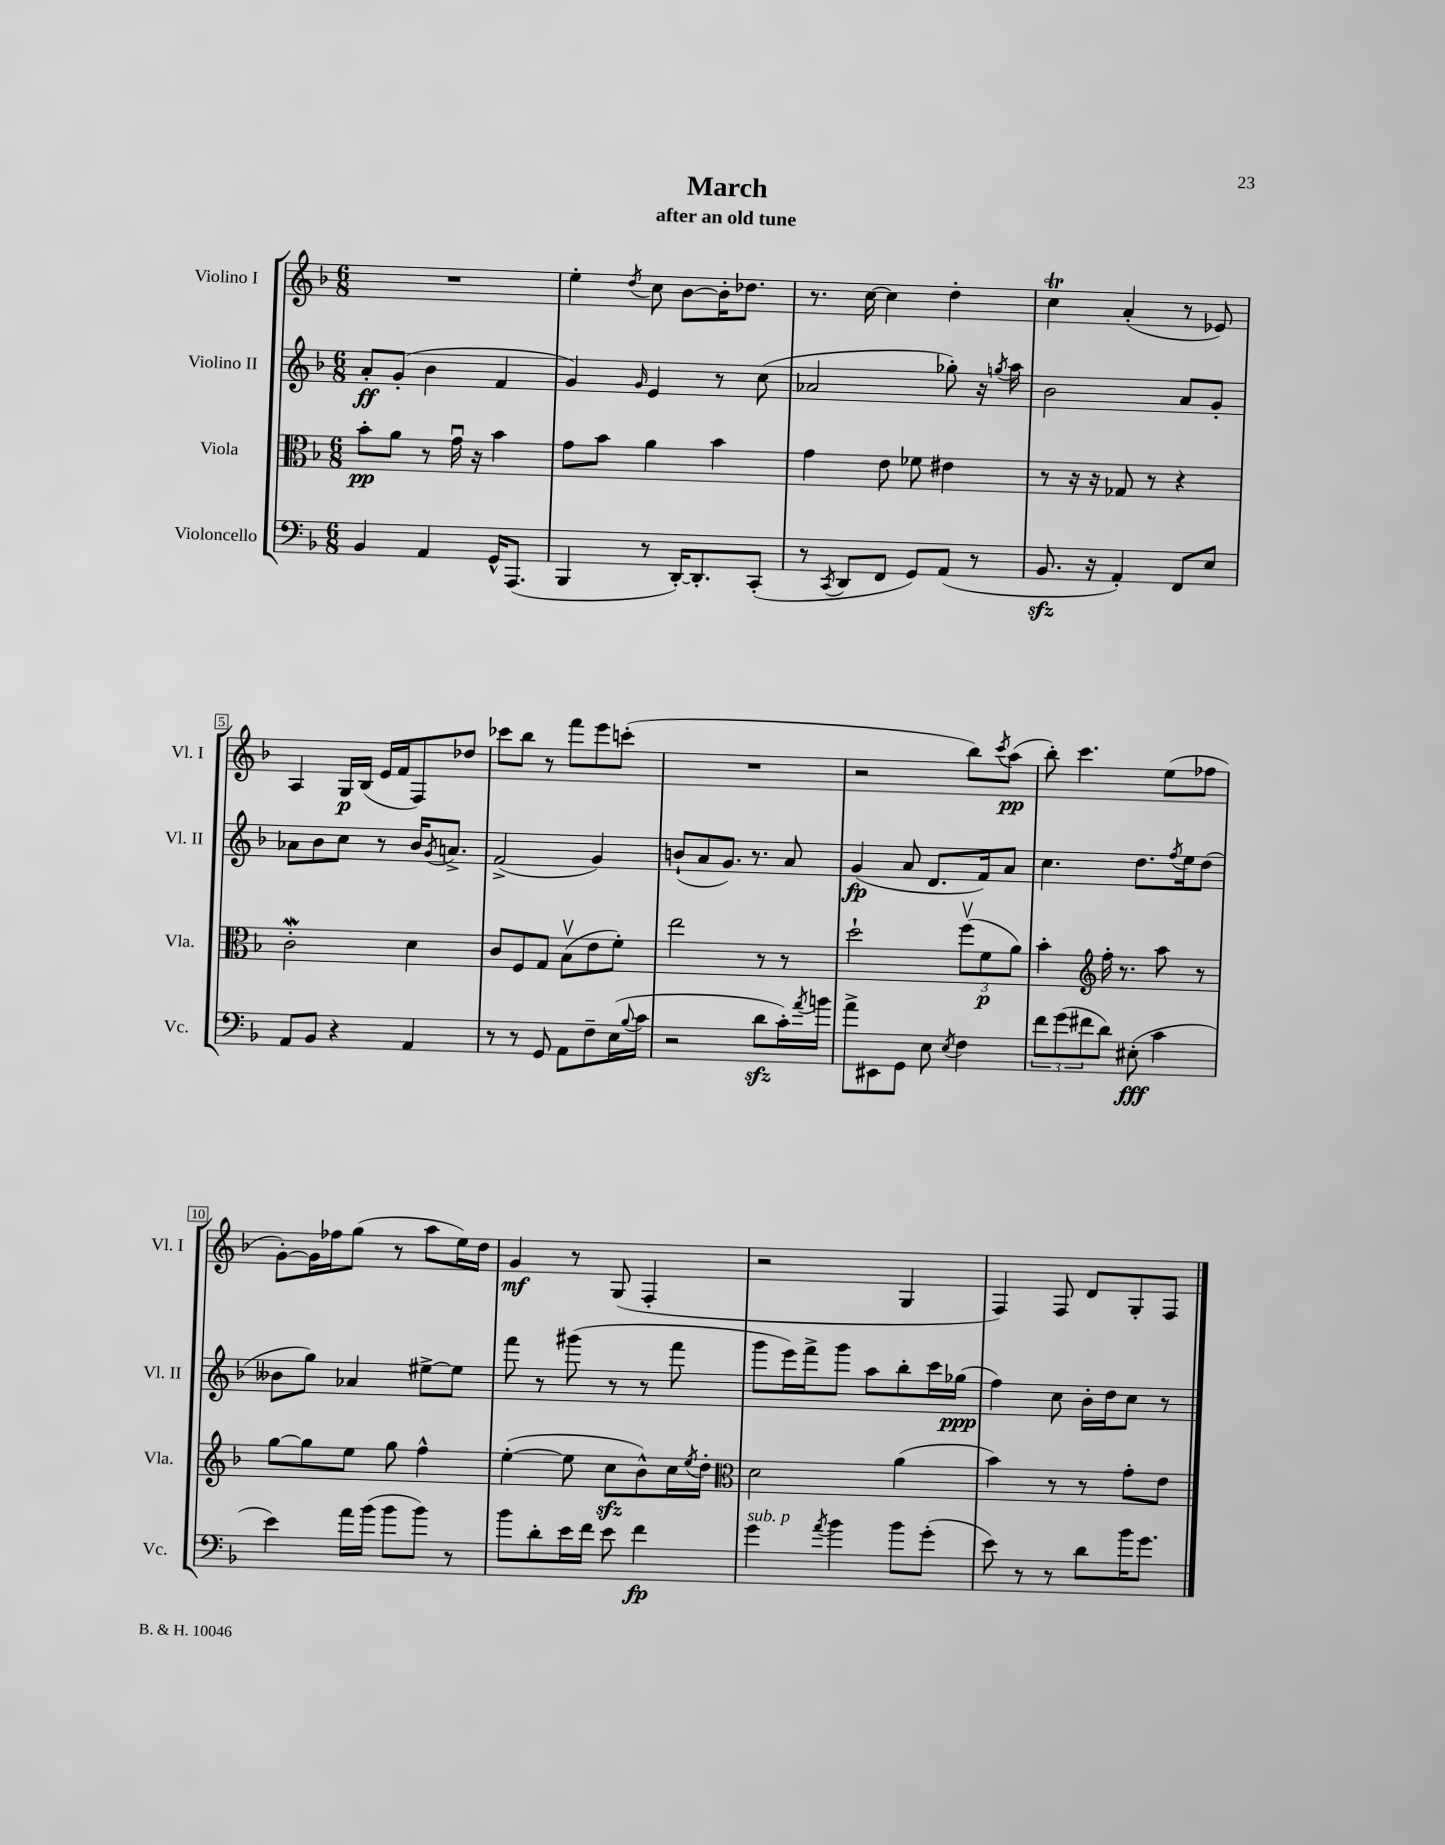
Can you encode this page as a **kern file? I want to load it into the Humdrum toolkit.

**kern	**kern	**kern	**kern
*staff4	*staff3	*staff2	*staff1
*clefF4	*clefC3	*clefG2	*clefG2
*k[b-]	*k[b-]	*k[b-]	*k[b-]
*M6/8	*M6/8	*M6/8	*M6/8
4BB-/	8b-'\L	8a'/L	2.r
.	8a\J	(8g'/J	.
4AA/	8r	4b-\	.
.	16gu\	.	.
.	16r	.	.
16GG^^/LK	4b-\	4f/	.
(8.AAA/J	.	.	.
=	=	=	=
4BBB-/	8g\L	4g/)	4ee'\
.	8b-\J	.	.
.	.	16qqg/	8qdd/
8r	4a\	4e/	8cc\
[16DD'/LK)	.	.	[8b-\L
8.DD'/]	.	.	.
.	4b-\	8r	16b-'\]K
.	.	.	8.dd-\J
(8CC'/J	.	(8cc\	.
=	=	=	=
8r	4g\	2a-/	8.r
8qCC/	.	.	.
8DD/L	.	.	.
.	.	.	[16cc\
8FF/J	8e\	.	4cc\]
8GG/L)	8f-\	.	.
(8AA/J	4e#\	8gg-'\)	4dd'\
8r	.	16r	.
.	.	8qgg/	.
.	.	16aa\	.
=	=	=	=
8.BB-/	8r	2b-\	4cc\
.	16r	.	.
16r	16r	.	.
4AA'/)	8G-/	.	(4a'/
.	8r	.	.
8FF/L	4r	8a/L	8r
8E/J	.	8g'/J	8e-/)
=	=	=	=
8AA/L	2c'\	8a-\L	4A/
8BB-/J	.	8b-\	.
4r	.	8cc\J	16G/LL
.	.	.	(16B-/JJ
.	.	8r	16e/LL
.	.	.	16f/J
4AA/	4d\	16b-/LK	8F/)
.	.	8qg/	.
.	.	8.a^/J	.
.	.	.	8dd-/J
=	=	=	=
8r	8c/L	(2f^/	8ccc-\L
8r	8F/	.	8bb-\J
8GG/	8G/J	.	8r
8AA\L	(8B-v\L	.	8fff\L
8F~\	8e\	4g/)	8eee\
(16E\L	8f'\J)	.	(8ccc'\J
8qqB-/	.	.	.
16c\JJ	.	.	.
=	=	=	=
2r	2ee\	(8b`/L	2.r
.	.	8a/	.
.	.	8.g/J)	.
.	.	8.r	.
8d\L	8r	.	.
16c'\L)	8r	8a/	.
8qa/	.	.	.
16b\JJ	.	.	.
=	=	=	=
8a^\L	2dd`\	(4g/	2r
8EE#\	.	.	.
8GG\J	.	8a/	.
8E\	.	8.d/L	.
8qE/	.	.	.
4F\	(12ffv\L	.	8bb-\L)
.	.	16f/k)	.
.	12f\	.	.
.	.	.	8qccc/
.	.	8a/J	(8aa\J
.	12a\J)	.	.
=	=	=	=
12f\L	4b-'\	4.cc\	8bb-'\)
(12g\	.	.	.
.	.	.	4.ccc\
12f#\	.	.	.
*	*clefG2	*	*
8d\J)	16ff'\	.	.
.	8.r	.	.
(8E#'\	.	8.dd\L	.
4c\	8aa\	.	(8ee\L
.	.	8qff/	.
.	.	16ee\k	.
.	8r	(8dd\J	8ff-\J
=	=	=	=
4e\)	[8gg\L	8b--\L	[8g'\L)
.	8gg\]	8gg\J)	16g\]L
.	.	.	16ff-\J
16a\LL	8ee\J	4a-/	(8gg\J
(16b-\JJ	.	.	.
8b-\L	8gg\	.	8r
8b-\J)	4ff^^\	[8ee#^\L	8aa\L
8r	.	8ee#\]J	16ee\L)
.	.	.	16dd\JJ
=	=	=	=
8b-\L	([4ee'\	8fff\	4g/
8d'\	.	8r	.
16e\L	8ee\]	(8ggg#\	8r
16f\JJ	.	.	.
8e\	8cc\L	8r	(8G/
4f\	8b-^^\)	8r	4F'/
.	16cc\L	8fff\	.
.	8qee/	.	.
.	16dd'\JJ	.	.
=	=	=	=
*	*clefC3	*	*
4g\	2d\	8ggg\L	2r
.	.	16eee\L)	.
.	.	16fff^\J	.
8qa/	.	.	.
4b-\	.	8ggg\J	.
.	.	8aa\L	.
8b-\L	(4a\	8bb-'\	4G/
(8g'\J	.	16ccc\L	.
.	.	(16gg-\JJ	.
=	=	=	=
8e\)	4b-\)	4ff\)	4F/)
8r	.	.	.
8r	8r	8cc\	8F/
8d\L	8r	16b-'\LL	8d/L
.	.	16dd\J	.
16b-\K	8g'\L	8cc\J	8G'/
8.g\J	.	.	.
.	8e\J	8r	8F/J
==	==	==	==
*-	*-	*-	*-
